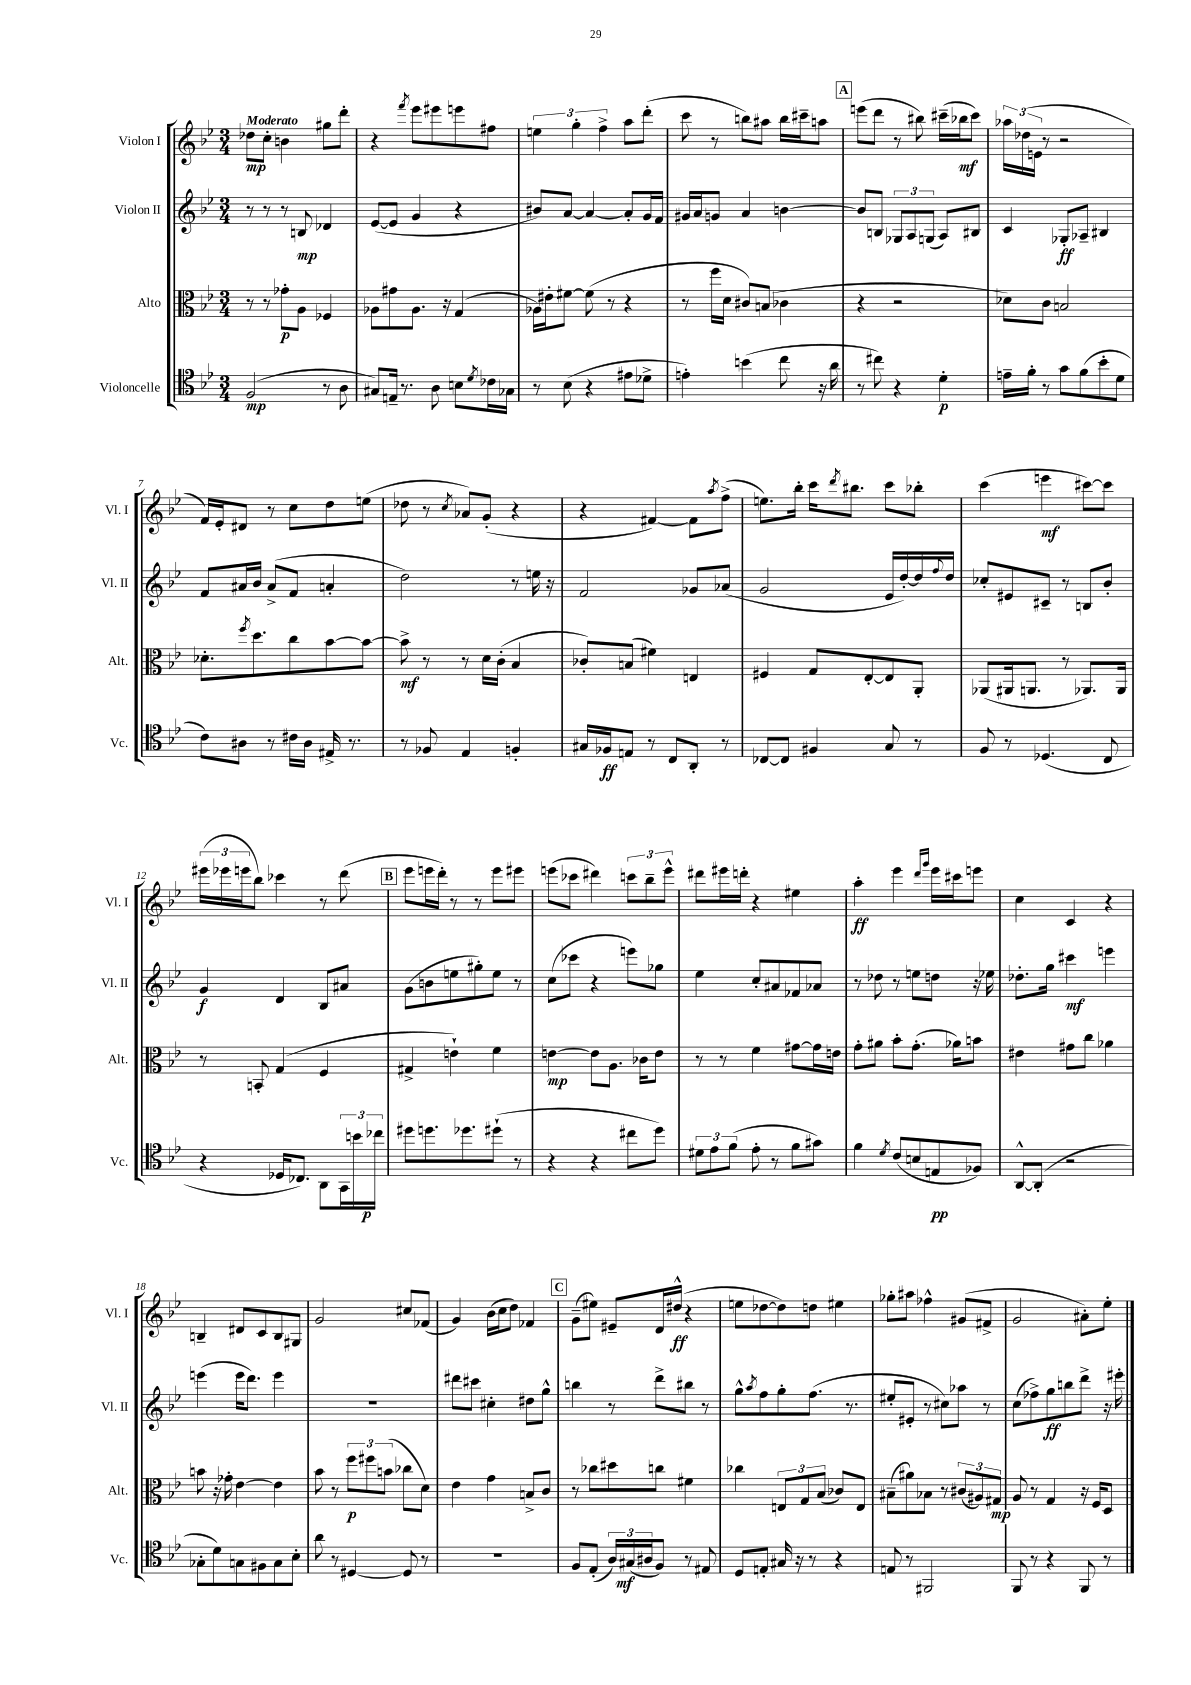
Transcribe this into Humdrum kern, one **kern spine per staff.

**kern	**kern	**kern	**kern
*staff4	*staff3	*staff2	*staff1
*clefC4	*clefC3	*clefG2	*clefG2
*k[b-e-]	*k[b-e-]	*k[b-e-]	*k[b-e-]
*M3/4	*M3/4	*M3/4	*M3/4
(2F	8r	8r	8dd-
.	8r	8r	8cc'
.	8g-'	8r	4b
.	8A	8B	.
8r	4F-	4d-	8gg#
8A	.	.	8ddd'
=	=	=	=
8G#)	8A-	([8e-	4r
16E~	8g#	8e-]	.
8.r	.	.	.
.	.	.	8qfff
.	8.A-	4g	8eee-
8A	.	.	8eee#
.	16r	.	.
8B	(4G	4r	8eee
8qd	.	.	.
16c-	.	.	8ff#
16G-	.	.	.
=	=	=	=
8r	16A-)	8b#)	6ee
.	16e#'	.	.
(8B-	[8f#	[8a	.
.	.	.	6gg'
4r	(8f#]	4a_	.
.	.	.	6ff^
.	8r	.	.
8e#	4r	8a']	8aa
8d-^	.	16g	(8ddd'
.	.	16f	.
=	=	=	=
4e')	8r	16g#	8ccc
.	.	16a	.
.	16ff	8g	8r
.	16d	.	.
(4b	8c#)	4a	8bb)
.	(8B	.	8aa#
8cc	4c-	[4b	16bb
.	.	.	16ccc#~
16r	.	.	8aa
16a	.	.	.
=	=	=	=
8r	4r	8b]	(8eee
8cc#)	.	8B	8ddd
4r	2r	12G-	8r
.	.	12A	.
.	.	.	8bb#)
.	.	(12G	.
4d'	.	8A)	(16ccc#~
.	.	.	16bb-
.	.	8B#	8ccc#)
=	=	=	=
16e~	8d-)	4c	24aa-
.	.	.	(24dd-
16f'	.	.	.
.	.	.	24e
8r	8c	.	8r
8g	2B	8G-'	2r
(8f	.	8A-~	.
8b-'	.	4B#	.
8d	.	.	.
=	=	=	=
8c)	8.d-'	8f	16f)
.	.	.	16e-'
8A#	.	16a#	8d#
.	8qff	.	.
.	8.dd	16b-	.
8r	.	(8a#^	8r
16c#	8cc	8f	8cc
16A#	.	.	.
16E#^	[8b-	4a'	8dd
8.r	.	.	.
.	8b-_	.	(8ee
=	=	=	=
8r	8b-^]	2dd)	8dd-
8F-	8r	.	8r
.	.	.	8qcc
4E-	8r	.	8a-)
.	16d	.	(8g'
.	(16c'	.	.
4F'	4B-	8r	4r
.	.	16ee	.
.	.	16r	.
=	=	=	=
16G#	8c-')	2f	4r
16F-	.	.	.
8E	(8B	.	.
8r	4f#)	.	[4f#)
8C	.	.	.
8AA'	4E	8g-	8f#]
.	.	.	8qaa
8r	.	(8a-	(8ff^
=	=	=	=
[8C-	4F#	2g	8.ee)
8C-]	.	.	.
.	.	.	16bb-'
4F#	8G	.	16ccc
.	.	.	8qddd
.	.	.	8.bb#
.	[8E-'	.	.
8G	8E-]	16e-	8ccc
.	.	[16dd')	.
8r	8AA'	16dd]	8bb-'
.	.	8qqff	.
.	.	16dd	.
=	=	=	=
8F	(8AA-	8cc-'	(4ccc
8r	16AA#	8e#	.
.	8.AA	.	.
(4.D-	.	8c#~	4eee
.	8r	8r	.
.	8.AA-)	8B	[8ccc#)
8C	.	8b-'	8ccc#]
.	16AA-	.	.
=	=	=	=
4r	8r	4g	(24eee#
.	.	.	24eee-
.	.	.	24eee
.	8BB'	.	8bb-)
16D-	(4G	4d	4ccc-
8.C-)	.	.	.
8AA	4F	8B-	8r
24GG	.	8a#	(8ddd
24b	.	.	.
24cc-	.	.	.
=	=	=	=
8dd#	4G#^	(8g	8eee-
8.dd	.	8b	16eee
.	.	.	16ddd')
.	4e`)	8ee	8r
8.dd-	.	.	.
.	.	8gg#')	8r
(8dd#`	4f	8ee	8eee
8r	.	8r	8eee#
=	=	=	=
4r	[4e	(8cc	(8eee
.	.	8ccc-	8ccc-
4r	8e]	4r	4ddd#)
.	8.A	.	.
8cc#	.	8eee)	12ccc
.	16c-	.	.
.	.	.	12bb-~
8dd)	8e	8gg-	.
.	.	.	12eee^^
=	=	=	=
12d#	8r	4ee-	8ddd#
12e-	.	.	.
.	8r	.	16eee#
(12f	.	.	.
.	.	.	16ddd'
8e-'	4f	8cc'	4r
8r	.	8a#	.
8f	[8g#	8f-	4ee#
8g#)	16g#]	8a-	.
.	16e	.	.
=	=	=	=
4f	8g'	8r	4aa'
.	8a#	8dd-	.
8qd	.	.	.
(8c	8b-'	8r	4eee-
8B	(8.g'	8ee	.
.	.	.	16qqddd
.	.	.	16qqggg
8E	.	8dd	16eee-
.	16a-)	.	16ccc#
8F-)	8b	16r	8eee
.	.	16ee-	.
=	=	=	=
[8AA^^	4e#	8.dd-'	4cc
(8AA']	.	.	.
.	.	16gg	.
2r	8g#	4ccc#	4c
.	8cc	.	.
.	4a-	4eee	4r
=	=	=	=
8G-'	8b	(4eee	4B~
8d)	16r	.	.
.	16g-'	.	.
8G	[4e-	16eee	8d#
.	.	8.ddd)	.
8F#	.	.	8c
8G	4e-]	4eee	8B
8B-'	.	.	8G#
=	=	=	=
8a	8b-	2.r	2g
8r	8r	.	.
[4D#	12ff	.	.
.	12ff#	.	.
.	(12b	.	.
8D#]	8cc-	.	8cc#
8r	8d)	.	(8f-
=	=	=	=
2.r	4e-	8ddd#	4g)
.	.	8ccc#	.
.	4g	4cc#'	(16b-
.	.	.	16cc
.	.	.	8dd)
.	8B^	8dd#	4f-
.	8c	8gg^^	.
=	=	=	=
8F	8r	4bb	(8g~
(8E-'	8cc-	.	8ee#)
24A)	8dd#	8r	8e#~
(24G#	.	.	.
24A#	.	.	.
8F)	8cc	8ddd^	16d
.	.	.	(16dd#^^
8r	4f#	8bb#	4r
8E#	.	8r	.
=	=	=	=
8D	4cc-	8gg^^	8ee
.	.	8qaa	.
8E'	.	8ff	[8dd-
16G#	12E	8gg'	8dd-])
16r	.	.	.
.	12G	.	.
8r	.	(8.ff	8dd
.	(12B-	.	.
4r	8c-)	.	4ee#
.	.	8.r	.
.	8E	.	.
=	=	=	=
8E	(8B#~	8ee#'	8gg-'
8r	8a#)	8e#'	8aa#
2FF#	8B-	8r	4ff-^^
.	8r	8cc#)	.
.	(12c#	8aa-	(8g#
.	12A#)	.	.
.	.	8r	8f#^
.	12G#	.	.
=	=	=	=
8FF	8A	(8cc	2g
8r	8r	8ff-^)	.
4r	4G	8gg	.
.	.	8bb	.
8FF	16r	8ddd^	8a#')
.	16F	.	.
8r	8D	16r	8ee-'
.	.	16eee#'	.
==	==	==	==
*-	*-	*-	*-
